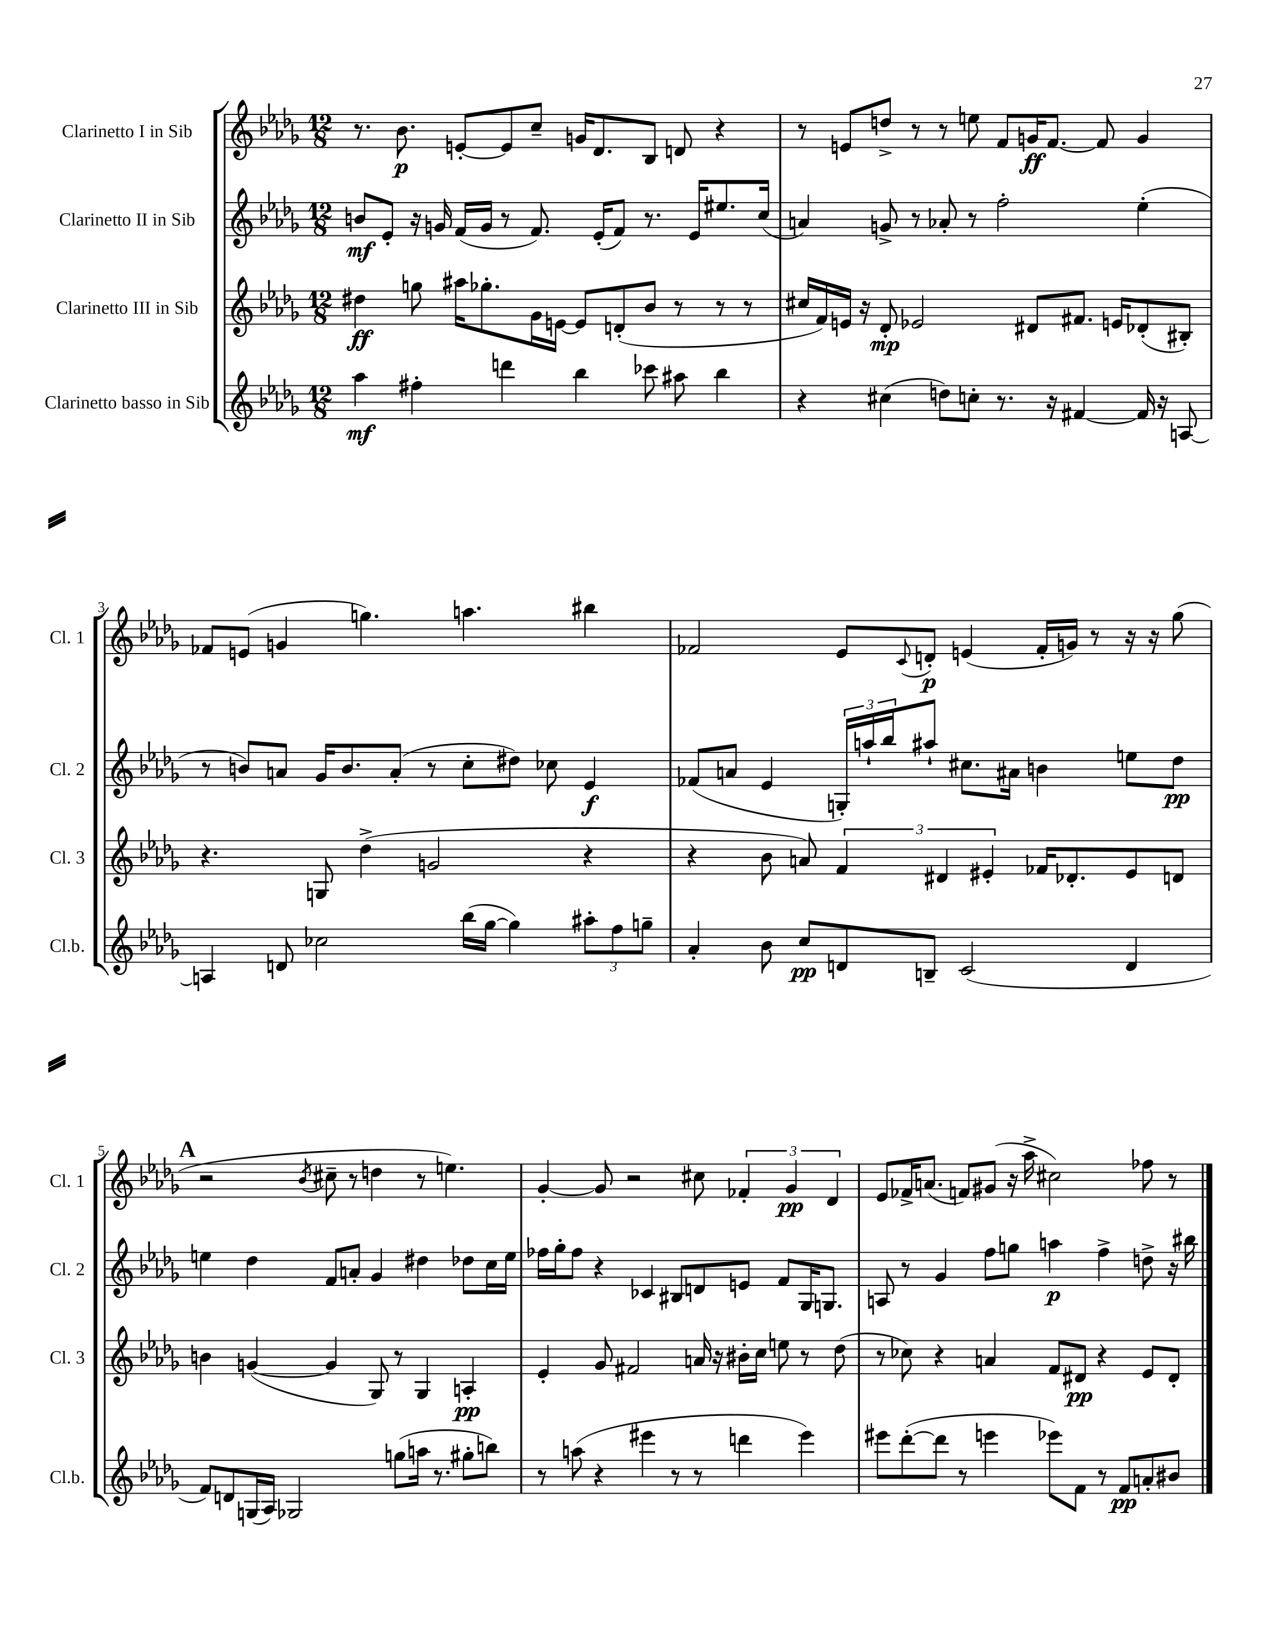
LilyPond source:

<<
\new StaffGroup <<
\new Staff = "s0" \with { instrumentName = "Clarinetto I in Sib" shortInstrumentName = "Cl. 1" } {
    \clef treble \key des \major \numericTimeSignature \time 12/8
    r8. bes'8.\p e'8~-. e'8 c''8-- g'16 des'8. bes8 d'8 r4 |
    r8 e'8 d''8-> r8 r8 e''8 f'8 g'16\ff f'8.~ f'8 g'4 |
    fes'8 e'8( g'4 g''4.) a''4. bis''4 |
    fes'2 ees'8 \appoggiatura { c'8 } d'8-.\p e'4( fes'16-. g'16) r8 r16 r16 ges''8( |
    \mark \markup { \bold "A" } r2 \acciaccatura { bes'8 } cis''8-- r8 d''4 r8 e''4.) |
    ges'4~-. ges'8 r2 cis''8 \tuplet 3/2 { fes'4-. ges'4\pp des'4 } |
    ees'8 fes'16-> a'8.( f'8) gis'8( r16 aes''16-> cis''2) fes''8 r8 \bar "|." |
}
\new Staff = "s1" \with { instrumentName = "Clarinetto II in Sib" shortInstrumentName = "Cl. 2" } {
    \clef treble \key des \major \numericTimeSignature \time 12/8
    b'8\mf ees'8-. r16 g'16 f'16( g'16 r8 f'8.) ees'16-.( f'8) r8. ees'16 eis''8. c''16( |
    a'4) g'8-> r8 aes'8-. r8 f''2-. ees''4-.( |
    r8 b'8) a'8 ges'16 b'8. a'8-.( r8 c''8-. dis''8) ces''8 ees'4\f |
    fes'8( a'8 ees'4 \tuplet 3/2 { g16-.) a''16-! bes''16 } ais''8-! cis''8. ais'16 b'4 e''8 des''8\pp |
    \mark \markup { \bold "A" } e''4 des''4 f'8 a'8-. ges'4 dis''4 des''8 c''16 e''16 |
    fes''16 ges''16-. fes''8 r4 ces'4 bis8 d'8 e'8 f'8 ges16 g8. |
    a8 r8 ges'4 f''8 g''8 a''4\p f''4-> d''8-> r16 bis''16 \bar "|." |
}
\new Staff = "s2" \with { instrumentName = "Clarinetto III in Sib" shortInstrumentName = "Cl. 3" } {
    \clef treble \key des \major \numericTimeSignature \time 12/8
    dis''4\ff g''8 ais''16 ges''8.-. ges'16 e'16~ e'8 d'8-.( bes'8 r8 r8 r8 |
    cis''16 f'16) e'16 r16 des'8-.\mp ees'2 dis'8 fis'8. e'16 des'8-.( bis8-.) |
    r4. g8 des''4->( g'2 r4 |
    r4 bes'8 a'8) \tuplet 3/2 { f'4 dis'4 eis'4-. } fes'16 des'8.-. eis'8 d'8 |
    \mark \markup { \bold "A" } b'4 g'4~( g'4 ges8) r8 ges4 a4-.\pp |
    ees'4-. ges'8 fis'2 a'16 r16 bis'16-. c''16 e''8 r8 des''8( |
    r8 ces''8) r4 a'4 f'8 dis'8\pp r4 ees'8 dis'8-. \bar "|." |
}
\new Staff = "s3" \with { instrumentName = "Clarinetto basso in Sib" shortInstrumentName = "Cl.b." } {
    \clef treble \key des \major \numericTimeSignature \time 12/8
    aes''4\mf fis''4-. d'''4 bes''4 ces'''8 ais''8 bes''4 |
    r4 cis''4( d''8) c''8-. r8. r16 fis'4~ fis'16 r16 a8~ |
    a4 d'8 ces''2 bes''16( ges''16~ ges''4) \tuplet 3/2 { ais''8-. f''8 g''8-- } |
    aes'4-. bes'8 c''8\pp d'8 b8-- c'2( d'4 |
    \mark \markup { \bold "A" } f'8) d'8 g16( aes16) ges2 g''8( a''16 r8. gis''8-. b''8) |
    r8 a''8( r4 eis'''4 r8 r8 d'''4 eis'''4) |
    eis'''8 des'''8~-.( des'''8 r8 e'''4 ees'''8) f'8 r8 f'8\pp a'8-. bis'8 \bar "|." |
}
>>
>>
